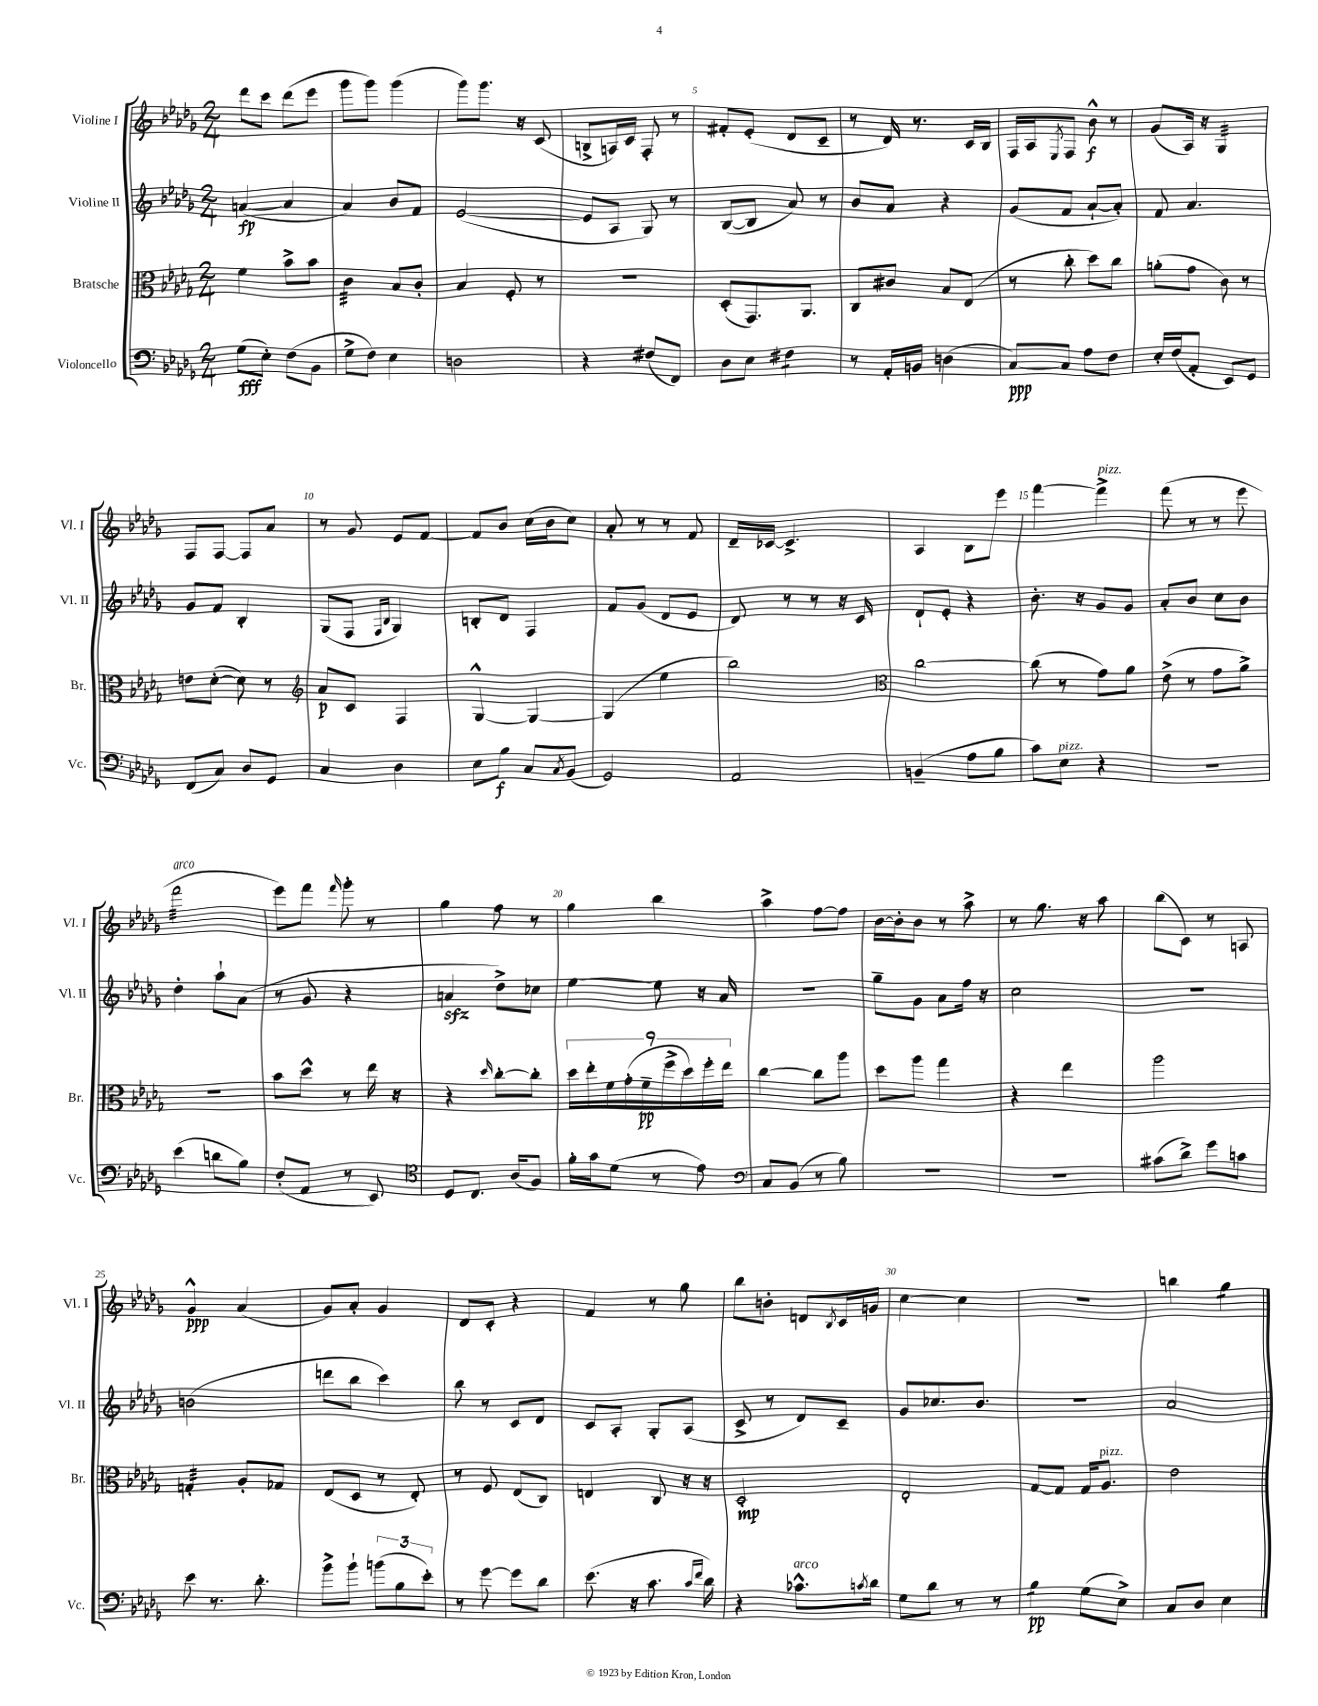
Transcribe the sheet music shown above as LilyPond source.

<<
\new StaffGroup <<
\new Staff = "s0" \with { instrumentName = "Violine I" shortInstrumentName = "Vl. I" } {
    \clef treble \key des \major \numericTimeSignature \time 2/4
    des'''8 c'''8 des'''8( ees'''8 |
    ges'''8 ges'''8) ges'''4( |
    ges'''8) ges'''8. r16 c'8( |
    b8-> a16) c'16 f8-. r8 |
    fis'8-. ees'8-.( des'8 c'8-- |
    r8 des'16) r8. c'16 bes16 |
    f16 aes16 \acciaccatura { ees8 } f8 bes'8-^\f r8 |
    ges'8( aes16) r16 ges4:32 |
    f8 f8~ f8 aes'8 |
    r8 ges'8 ees'8 f'8~ |
    f'8 bes'8 c''16( bes'16 c''8) |
    aes'8-. r8 r8 f'8 |
    des'16-- ces'16~ ces'4.-> |
    aes4 bes8 ees'''8 |
    f'''4~ f'''4->^\markup { \italic "pizz." } |
    f'''8( r8 r8 ees'''8 |
    f'''2:32^\markup { \italic "arco" } |
    ees'''8) f'''8 \grace { f'''16 } ges'''8-. r8 |
    ges''4 f''8 r8 |
    ges''4 bes''4 |
    aes''4-> f''8~ f''8 |
    bes'16~ bes'16-. bes'8 r8 aes''8-> |
    r8 ges''8. r16 aes''8 |
    bes''8( c'8) r8 a8 |
    ges'4-^\ppp aes'4( |
    ges'8) aes'8-. ges'4 |
    des'8 c'8-. r4 |
    f'4 r8 ges''8 |
    bes''8 b'8-. d'8 \acciaccatura { bes8 } c'16 g'16 |
    c''4~ c''4 |
    r2 |
    b''4 ges''4:8 \bar "|." |
}
\new Staff = "s1" \with { instrumentName = "Violine II" shortInstrumentName = "Vl. II" } {
    \clef treble \key des \major \numericTimeSignature \time 2/4
    a'4~\fp( a'4 |
    aes'4) bes'8 f'8 |
    ees'2~( |
    ees'8 aes8 ges8) r8 |
    bes8~( bes8 aes'8) r8 |
    bes'8 aes'8 r4 |
    ges'8( f'8 aes'8~-! aes'8-.) |
    f'8 aes'4. |
    ges'8 f'8 bes4-. |
    ges8( f8 \grace { f16 bes16 } ges4) |
    b8-. des'8 f4 |
    f'8 ges'8( des'8 ees'8 |
    des'8) r8 r8 r16 c'16 |
    des'8-! ees'8-. r4 |
    bes'8.-. r16 ges'8 ges'8 |
    aes'8-. bes'8 c''8 bes'8 |
    des''4-. aes''8-! aes'8( |
    r8 ges'8 r4 |
    a'4\sfz des''8->) ces''8 |
    ees''4~ ees''8 r16 aes'16 |
    R2 |
    ges''8-- ges'8 aes'8 f''16 r16 |
    c''2 |
    r2 |
    b'2( |
    d'''8 bes''8 c'''4) |
    bes''8 r8 c'8 des'8 |
    c'8 aes8-. ges8-. aes8( |
    c'8-> r8 des'8) c'8-- |
    ges'8 ces''8. bes'8. |
    R2 |
    aes'2 \bar "|." |
}
\new Staff = "s2" \with { instrumentName = "Bratsche" shortInstrumentName = "Br." } {
    \clef alto \key des \major \numericTimeSignature \time 2/4
    f'4 bes'8-> bes'8 |
    c'4:32 bes8 c'8-. |
    bes4 f8-. r8 |
    r2 |
    des8-.( ges,8.) aes,8. |
    c8 cis'8 bes8 ees8( |
    r8 c''8-. des''8) c''8 |
    a'8-.( ges'8 c'8) r8 |
    e'8 des'8~-.( des'8) r8 |
    \clef treble aes'8\p c'8 f4 |
    ges4~-^ ges4~ |
    ges4( ees''4 |
    bes''2) |
    \clef alto c''2~ |
    c''8( r8 ges'8) aes'8 |
    ees'8->( r8 ges'8 aes'8->) |
    R2 |
    bes'8 des''8-^ r8 ees''16 r16 |
    r4 \grace { des''16 } c''8~-. c''8-. |
    \tuplet 9/8 { des''16 ees''16-. f'16 ges'16-.( f'16--\pp f''16-> des''16) f''16-. ees''16 } |
    c''4~ c''8 aes''8 |
    des''8 aes''8 ges''4 |
    r4 ees''4 |
    aes''2 |
    g4:32-. aes8-. ges8 |
    ees8( des8 r8 ees8-.) |
    r8 f8 ees8( c8) |
    e4 c8 r16 r16 |
    des2-.\mp |
    ees2-. |
    ges8~ ges8 ges16 aes8.^\markup { \italic "pizz." } |
    ees'2 \bar "|." |
}
\new Staff = "s3" \with { instrumentName = "Violoncello" shortInstrumentName = "Vc." } {
    \clef bass \key des \major \numericTimeSignature \time 2/4
    ges8\fff( ees8-.) f8( bes,8 |
    ges8-> f8) ees4 |
    d2 |
    r4 fis8( f,8) |
    des8 ees8 fis4:8 |
    r8 aes,16-. b,16 d4( |
    c8~\ppp) c8 aes8 f8 |
    ees16-. f16( aes,8-. ees,8) ges,8 |
    f,8( c8) des8 ges,8 |
    c4 des4 |
    ees8 bes8\f c8 \acciaccatura { c8 } bes,8( |
    ges,2) |
    aes,2 |
    b,4--( aes8 bes8 |
    c'8) ees8^\markup { \italic "pizz." } r4 |
    r2 |
    ees'4( d'8 bes8) |
    f8-.( aes,8 r8 ees,8) |
    \clef tenor des8 c8. aes16( f8) |
    f'16-. ges'16 des'8( r8 ees'8) |
    \clef bass c8 bes,8( r8 bes8) |
    R2 |
    R2 |
    cis'8( des'8->) ges'8 c'8 |
    ees'8 r8. des'8.-. |
    bes'8-> bes'8-! \tuplet 3/2 { b'8( bes8 ees'8-.) } |
    r8 ges'8~ ges'8 des'8 |
    ees'8.( r16 c'8. \grace { c'16 f'16 } des'16) |
    r4 ces'8.-^^\markup { \italic "arco" } \acciaccatura { c'8 } des'16 |
    ges8 des'8 r8 r8 |
    bes4:8\pp ges8( ees8->) |
    c8 des8 ees4 \bar "|." |
}
>>
>>
\layout { \context { \Score \override BarNumber.break-visibility = ##(#f #t #t) barNumberVisibility = #(every-nth-bar-number-visible 5) } }
